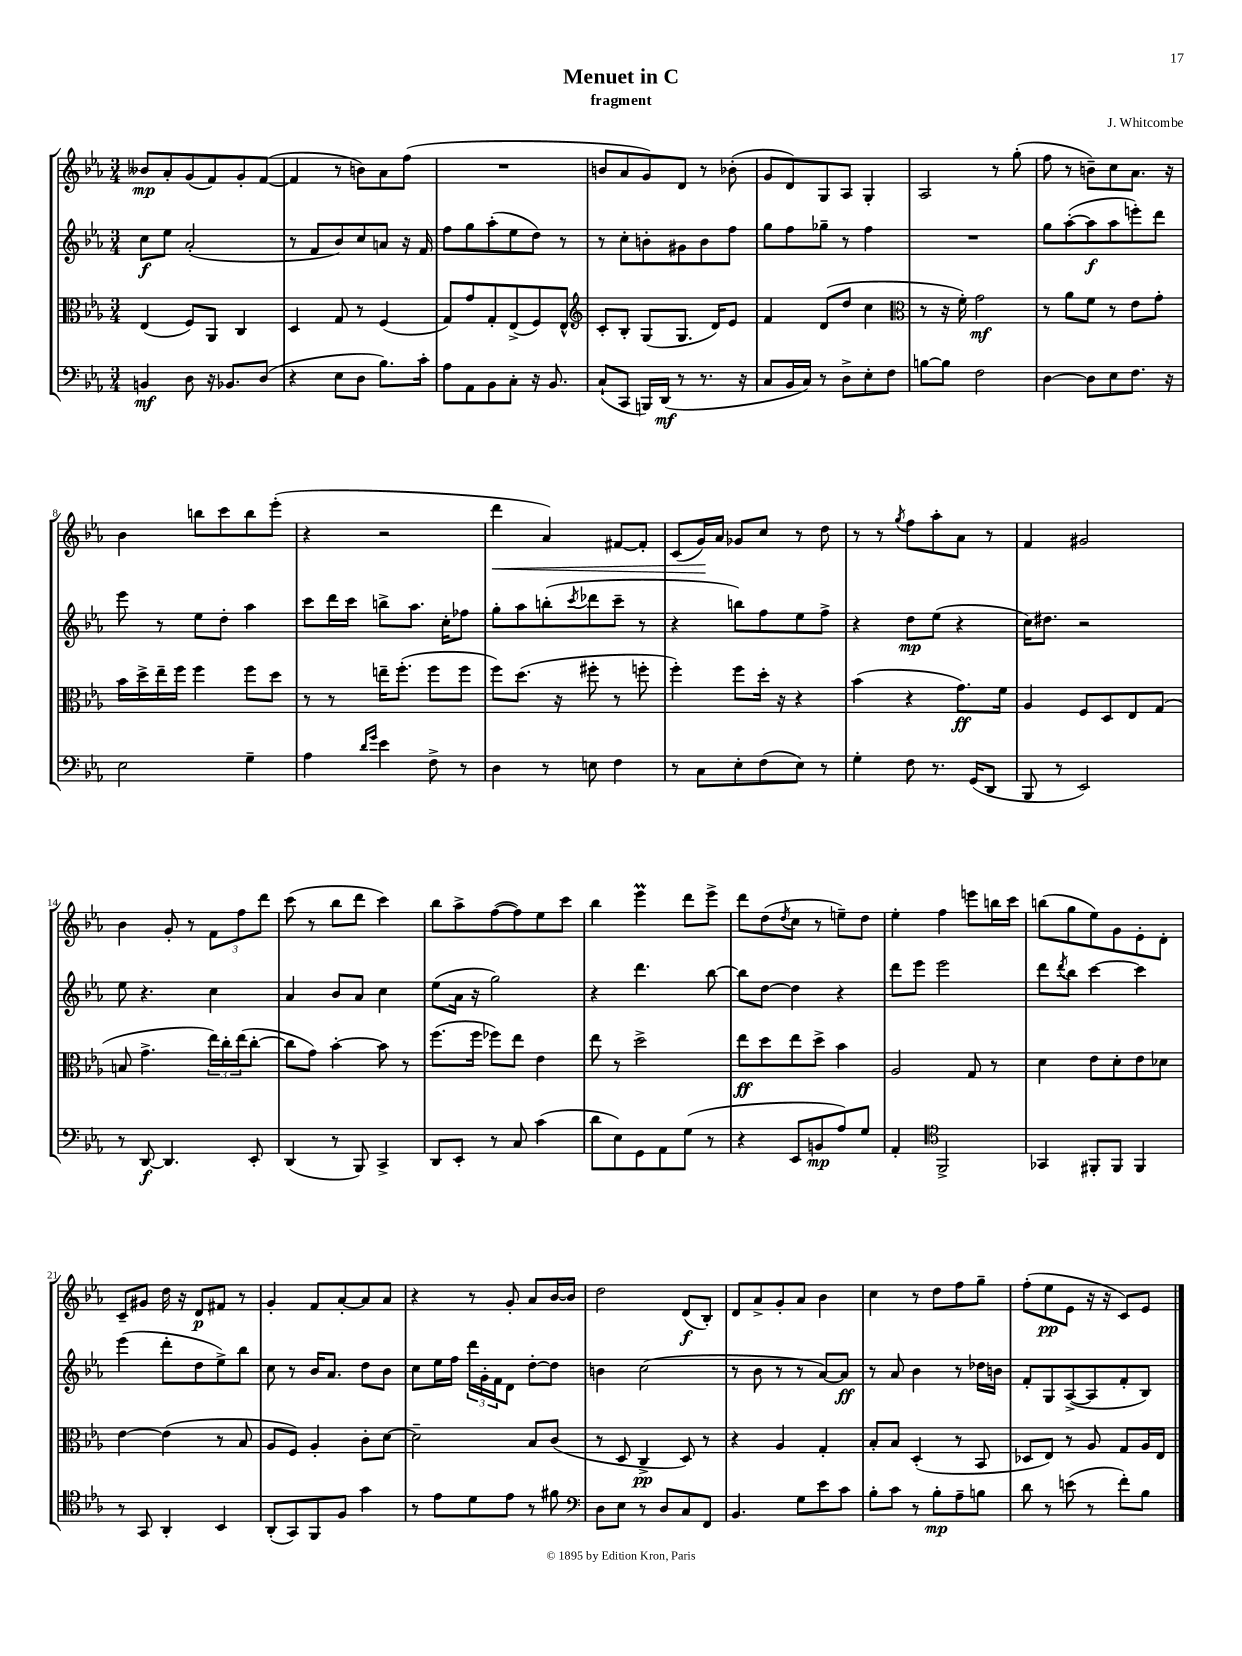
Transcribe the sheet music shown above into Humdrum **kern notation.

**kern	**dynam	**kern	**dynam	**kern	**dynam	**kern	**dynam
*part4	*part4	*part3	*part3	*part2	*part2	*part1	*part1
*staff4	*staff4	*staff3	*staff3	*staff2	*staff2	*staff1	*staff1
*clefF4	*	*clefC3	*	*clefG2	*	*clefG2	*
*k[b-e-a-]	*	*k[b-e-a-]	*	*k[b-e-a-]	*	*k[b-e-a-]	*
*M3/4	*	*M3/4	*	*M3/4	*	*M3/4	*
=1	=1	=1	=1	=1	=1	=1	=1
4BBn/	mf	(4E-/	.	8cc\L	f	8b--X/L	mp
.	.	.	.	8ee-\J	.	8a-'/	.
8D\	.	8F/L)	.	(2a-'/	.	(8g/	.
16r	.	8AA-/J	.	.	.	8f/)	.
8.BB-X/L	.	.	.	.	.	.	.
.	.	4C/	.	.	.	8g'/	.
(8D/J	.	.	.	.	.	([8f/J	.
=2	=2	=2	=2	=2	=2	=2	=2
4r	.	4D/	.	8r	.	4f/]	.
.	.	.	.	8f/L	.	.	.
8E-\L	.	8G/	.	8b-/)	.	8r	.
8D\J	.	8r	.	8cc/	.	8bn\L)	.
8.B-\L)	.	(4F/	.	8an/J	.	8a-\	.
.	.	.	.	16r	.	(8ff\J	.
16c'\Jk	.	.	.	16f/	.	.	.
=3	=3	=3	=3	=3	=3	=3	=3
8A-\L	.	8G/L)	.	8ff\L	.	2.r	.
8AA-\	.	8g/	.	8gg\	.	.	.
8BB-\	.	8G'/	.	(8aa-'\	.	.	.
8C'\J	.	(8E-^/	.	8ee-\	.	.	.
16r	.	8F/)	.	8dd\J)	.	.	.
8.BB-/	.	.	.	.	.	.	.
.	.	8E-^^/J	.	8r	.	.	.
=4	=4	=4	=4	=4	=4	=4	=4
*	*	*clefG2	*	*	*	*	*
(8C`/L	.	8c'/L	.	8r	.	8bn/L	.
8CC/J	.	8B-'/J	.	8cc'\L	.	8a-/	.
16BBBn/LL)	.	(8G/L	.	8bn'\	.	8g/)	.
(16DD/JJ	mf	.	.	.	.	.	.
8r	.	8.G/J	.	8g#X\	.	8d/J	.
8.r	.	.	.	8b\	.	8r	.
.	.	16d/KL)	.	.	.	.	.
.	.	8e-/J	.	8ff\J	.	(8b-X'\	.
16r	.	.	.	.	.	.	.
=5	=5	=5	=5	=5	=5	=5	=5
8C/L	.	4f/	.	8gg\L	.	8g/L	.
16BB-/L	.	.	.	8ff\	.	8d/)	.
16C/JJ)	.	.	.	.	.	.	.
8r	.	(8d/L	.	8gg-X~\J	.	8G/	.
8D^\L	.	8dd/J	.	8r	.	8A-/J	.
8E-'\	.	4cc\	.	4ff\	.	4G'/	.
8F\J	.	.	.	.	.	.	.
=6	=6	=6	=6	=6	=6	=6	=6
*	*	*clefC3	*	*	*	*	*
[8Bn\L	.	8r	.	2.r	.	2A-/	.
8B\J]	.	16r	.	.	.	.	.
.	.	16f'\)	.	.	.	.	.
2F\	.	2g\	mf	.	.	.	.
.	.	.	.	.	.	8r	.
.	.	.	.	.	.	(8gg'\	.
=7	=7	=7	=7	=7	=7	=7	=7
[4D\	.	8r	.	8gg\L	.	8ff\	.
.	.	8a-\L	.	([8aa-'\	.	8r	.
8D\L]	.	8f\J	.	8aa-\]	f	8bn~\L)	.
8E-\	.	8r	.	8aa-\	.	8cc\	.
8.F\J	.	8e-\L	.	8eeen'\)	.	8.a-\J	.
.	.	8g'\J	.	8ddd\J	.	.	.
16r	.	.	.	.	.	16r	.
!!LO:LB:g=z
=8	=8	=8	=8	=8	=8	=8	=8
2E-\	.	16b-\LL	.	8eee-\	.	4b-\	.
.	.	16dd^\	.	.	.	.	.
.	.	16ee-~\	.	8r	.	.	.
.	.	16ff\JJ	.	.	.	.	.
.	.	4ff\	.	8ee-\L	.	8bbn\L	.
.	.	.	.	8dd'\J	.	8ccc\	.
4G~\	.	8ff\L	.	4aa-\	.	8bb\	.
.	.	8dd\J	.	.	.	(8eee-'\J	.
=9	=9	=9	=9	=9	=9	=9	=9
4A-\	.	8r	.	8ccc\L	.	4r	.
.	.	8r	.	16ddd\L	.	.	.
.	.	.	.	16ccc\JJ	.	.	.
16qqd/LL	.	.	.	.	.	.	.
16qqg/JJ	.	.	.	.	.	.	.
4e-\	.	16een~\KL	.	8bbn^\L	.	2r	.
.	.	(8.ff'\J	.	.	.	.	.
.	.	.	.	8.aa-\J	.	.	.
8F^\	.	8ff\L	.	.	.	.	.
.	.	.	.	16cc'\KL	.	.	.
8r	.	8ff\J	.	8ff-X\J	.	.	.
=10	=10	=10	=10	=10	=10	=10	=10
!	!	!	!	!	!	!	!LO:HP:b
4D\	.	8ff\L)	.	8gg'\L	.	4ddd\	<
.	.	(8.dd\J	.	8aa-\	.	.	.
8r	.	.	.	(8bbn'\	.	4a-/)	.
.	.	16r	.	.	.	.	.
.	.	.	.	8qccc/	.	.	.
8En\	.	8ff#X'\	.	8ddd-X\	.	.	.
4F\	.	8r	.	8ccc~\J	.	[8f#X/L	.
.	.	8ffn'\	.	8r	.	8f#'/J]	.
=11	=11	=11	=11	=11	=11	=11	=11
8r	.	4ff'\)	.	4r	.	(8c/L	.
8C\L	.	.	.	.	.	16g/L)	.
.	.	.	.	.	.	16a-/JJ	[
8E-'\	.	8ff\L	.	8bbn\L)	.	8g-X/L	.
(8F\	.	16dd'\Jk	.	8ff\	.	8cc/J	.
.	.	16r	.	.	.	.	.
8E-\J)	.	4r	.	8ee-\	.	8r	.
8r	.	.	.	8ff^\J	.	8dd\	.
=12	=12	=12	=12	=12	=12	=12	=12
4G'\	.	(4b-\	.	4r	.	8r	.
.	.	.	.	.	.	8r	.
.	.	.	.	.	.	8qgg/	.
8F\	.	4r	.	8dd\L	mp	8ff\L	.
8.r	.	.	.	(8ee-\J	.	8aa-'\	.
.	.	8.g\L)	ff	4r	.	8a-\J	.
(16GG/KL	.	.	.	.	.	.	.
8DD/J	.	.	.	.	.	8r	.
.	.	16f\Jk	.	.	.	.	.
=13	=13	=13	=13	=13	=13	=13	=13
8BBB-/	.	4A-/	.	16cc\KL)	.	4f/	.
.	.	.	.	8.dd#X\J	.	.	.
8r	.	.	.	.	.	.	.
2EE-/)	.	8F/L	.	2r	.	2g#X/	.
.	.	8D/	.	.	.	.	.
.	.	8E-/	.	.	.	.	.
.	.	(8G/J	.	.	.	.	.
!!LO:LB:g=z
=14	=14	=14	=14	=14	=14	=14	=14
8r	.	8Bn/	.	8ee-\	.	4b-\	.
[8DD/	f	4.g^\	.	4.r	.	.	.
4.DD/]	.	.	.	.	.	8g'/	.
.	.	.	.	.	.	8r	.
.	.	24ee-\LL)	.	4cc\	.	12f\L	.
.	.	24cc'\	.	.	.	.	.
.	.	(24ee-\J	.	.	.	12ff\	.
8EE-'/	.	[8cc'\J	.	.	.	.	.
.	.	.	.	.	.	12ddd\J	.
=15	=15	=15	=15	=15	=15	=15	=15
(4DD/	.	8cc\L]	.	4a-/	.	(8ccc\	.
.	.	8g\J)	.	.	.	8r	.
8r	.	[4b-'\	.	8b-/L	.	8bb-\L	.
8BBB-/)	.	.	.	8a-/J	.	8ddd\J	.
4CC^/	.	8b-\]	.	4cc\	.	4ccc\)	.
.	.	8r	.	.	.	.	.
=16	=16	=16	=16	=16	=16	=16	=16
8DD/L	.	(8.ff\L	.	(8ee-\L	.	8bb-\L	.
8EE-'/J	.	.	.	16a-\Jk	.	8aa-^\	.
.	.	16ff\Jk	.	16r	.	.	.
8r	.	8ff-X\L)	.	2gg\)	.	([8ff\	.
8C/	.	8ee-\J	.	.	.	8ff\])	.
(4c\	.	4e-\	.	.	.	8ee-\	.
.	.	.	.	.	.	8ccc\J	.
=17	=17	=17	=17	=17	=17	=17	=17
8d\L	.	8ee-\	.	4r	.	4bb-\	.
8E-\)	.	8r	.	.	.	.	.
8GG\	.	2dd^\	.	4.ddd\	.	4eee-M\	.
8AA-\	.	.	.	.	.	.	.
(8G\J	.	.	.	.	.	8ddd\L	.
8r	.	.	.	[8bb-\	.	8eee-^\J	.
=18	=18	=18	=18	=18	=18	=18	=18
4r	.	8ee-\L	ff	8bb-\L]	.	8ddd\L	.
.	.	8dd\	.	[8dd\J	.	(8dd\	.
.	.	.	.	.	.	8qdd/	.
8EE-/L	.	8ee-\	.	4dd\]	.	8cc\J	.
8BBn/	mp	8dd^\J	.	.	.	8r	.
8A-/)	.	4b-\	.	4r	.	8een~\L)	.
8G/J	.	.	.	.	.	8dd\J	.
=19	=19	=19	=19	=19	=19	=19	=19
4AA-'/	.	2A-/	.	8ddd\L	.	4ee-'\	.
.	.	.	.	8eee-\J	.	.	.
*clefC4	*	*	*	*	*	*	*
2FF^/	.	.	.	2eee-\	.	4ff\	.
.	.	8G/	.	.	.	8eeen\L	.
.	.	8r	.	.	.	16bbn\L	.
.	.	.	.	.	.	16ccc\JJ	.
=20	=20	=20	=20	=20	=20	=20	=20
4GG-X/	.	4d\	.	8ddd\L	.	(8bbn\L	.
.	.	.	.	8qddd/	.	.	.
.	.	.	.	8bb-\J	.	8gg\	.
8FF#X'/L	.	8e-\L	.	[4ccc\	.	8ee-\)	.
8FF#/J	.	8d'\	.	.	.	8g\	.
4FF#/	.	8e-\	.	4ccc\]	.	8e-'\	.
.	.	8d-X\J	.	.	.	8d'\J	.
!!LO:LB:g=z
=21	=21	=21	=21	=21	=21	=21	=21
8r	.	[4e-\	.	(4eee-\	.	8c~/L	.
8GG/	.	.	.	.	.	8g#X/J	.
4AA-'/	.	(4e-\]	.	8ddd'\L	.	16dd\	.
.	.	.	.	.	.	16r	.
.	.	.	.	8dd\	.	8d/L	p
4BB-/	.	8r	.	8ee-^\)	.	8f#X/J	.
.	.	8B-/	.	8bb-\J	.	8r	.
=22	=22	=22	=22	=22	=22	=22	=22
(8AA-'/L	.	8A-/L	.	8cc\	.	4g'/	.
8GG/)	.	8F/J)	.	8r	.	.	.
8FF/	.	4A-'/	.	16b-/KL	.	8f/L	.
.	.	.	.	8.a-/J	.	.	.
8F/J	.	.	.	.	.	[8a-'/	.
4g\	.	8c'\L	.	8dd\L	.	8a-/]	.
.	.	[8d\J	.	8b-\J	.	8a-/J	.
=23	=23	=23	=23	=23	=23	=23	=23
8r	.	2d~\]	.	8cc\L	.	4r	.
8e-\L	.	.	.	16ee-\L	.	.	.
.	.	.	.	16ff\JJ	.	.	.
8d\	.	.	.	24ddd\LL	.	8r	.
.	.	.	.	24g'\	.	.	.
.	.	.	.	24f\J	.	.	.
8e-\J	.	.	.	8d\J	.	8g'/	.
8r	.	8B-/L	.	[8dd'\L	.	8a-/L	.
8f#X\	.	(8c/J	.	8dd\J]	.	[16b-/L	.
.	.	.	.	.	.	16b-/JJ]	.
=24	=24	=24	=24	=24	=24	=24	=24
*clefF4	*	*	*	*	*	*	*
8D\L	.	8r	.	4bn\	.	2dd\	.
8E-\J	.	8D/	.	.	.	.	.
8r	.	4C^/	pp	(2cc\	.	.	.
8D/L	.	.	.	.	.	.	.
8C/	.	8D/)	.	.	.	(8d/L	f
8FF/J	.	8r	.	.	.	8B-'/J)	.
=25	=25	=25	=25	=25	=25	=25	=25
4.BB-/	.	4r	.	8r	.	8d/L	.
.	.	.	.	8b-\	.	8a-^/	.
.	.	4A-/	.	8r	.	8g'/	.
8G\L	.	.	.	8r	.	8a-/J	.
8e-\	.	4G'/	.	[8a-/L)	.	4b-\	.
8c\J	.	.	.	8a-/J]	ff	.	.
=26	=26	=26	=26	=26	=26	=26	=26
8B-'\L	.	8B-'/L	.	8r	.	4cc\	.
8c\J	.	8B-/J	.	8a-/	.	.	.
8r	.	(4D'/	.	4b-\	.	8r	.
8B-'\L	mp	.	.	.	.	8dd\L	.
8A-~\	.	8r	.	8r	.	8ff\	.
8Bn\J	.	8BB-/	.	16dd-X\LL	.	8gg~\J	.
.	.	.	.	16bn\JJ	.	.	.
=27	=27	=27	=27	=27	=27	=27	=27
8d\	.	8D-X/L	.	8f'/L	.	(8ff'\L	.
8r	.	8E-/J)	.	8G/	.	8ee-\	pp
(8en\	.	8r	.	([8A-^/	.	8e-\J	.
8r	.	8A-/	.	8A-/]	.	16r	.
.	.	.	.	.	.	16r	.
8f'\L)	.	8G/L	.	8f'/	.	8c/L)	.
8B-\J	.	16A-/L	.	8B-/J)	.	8e-/J	.
.	.	16E-/JJ	.	.	.	.	.
==	==	==	==	==	==	==	==
*-	*-	*-	*-	*-	*-	*-	*-
